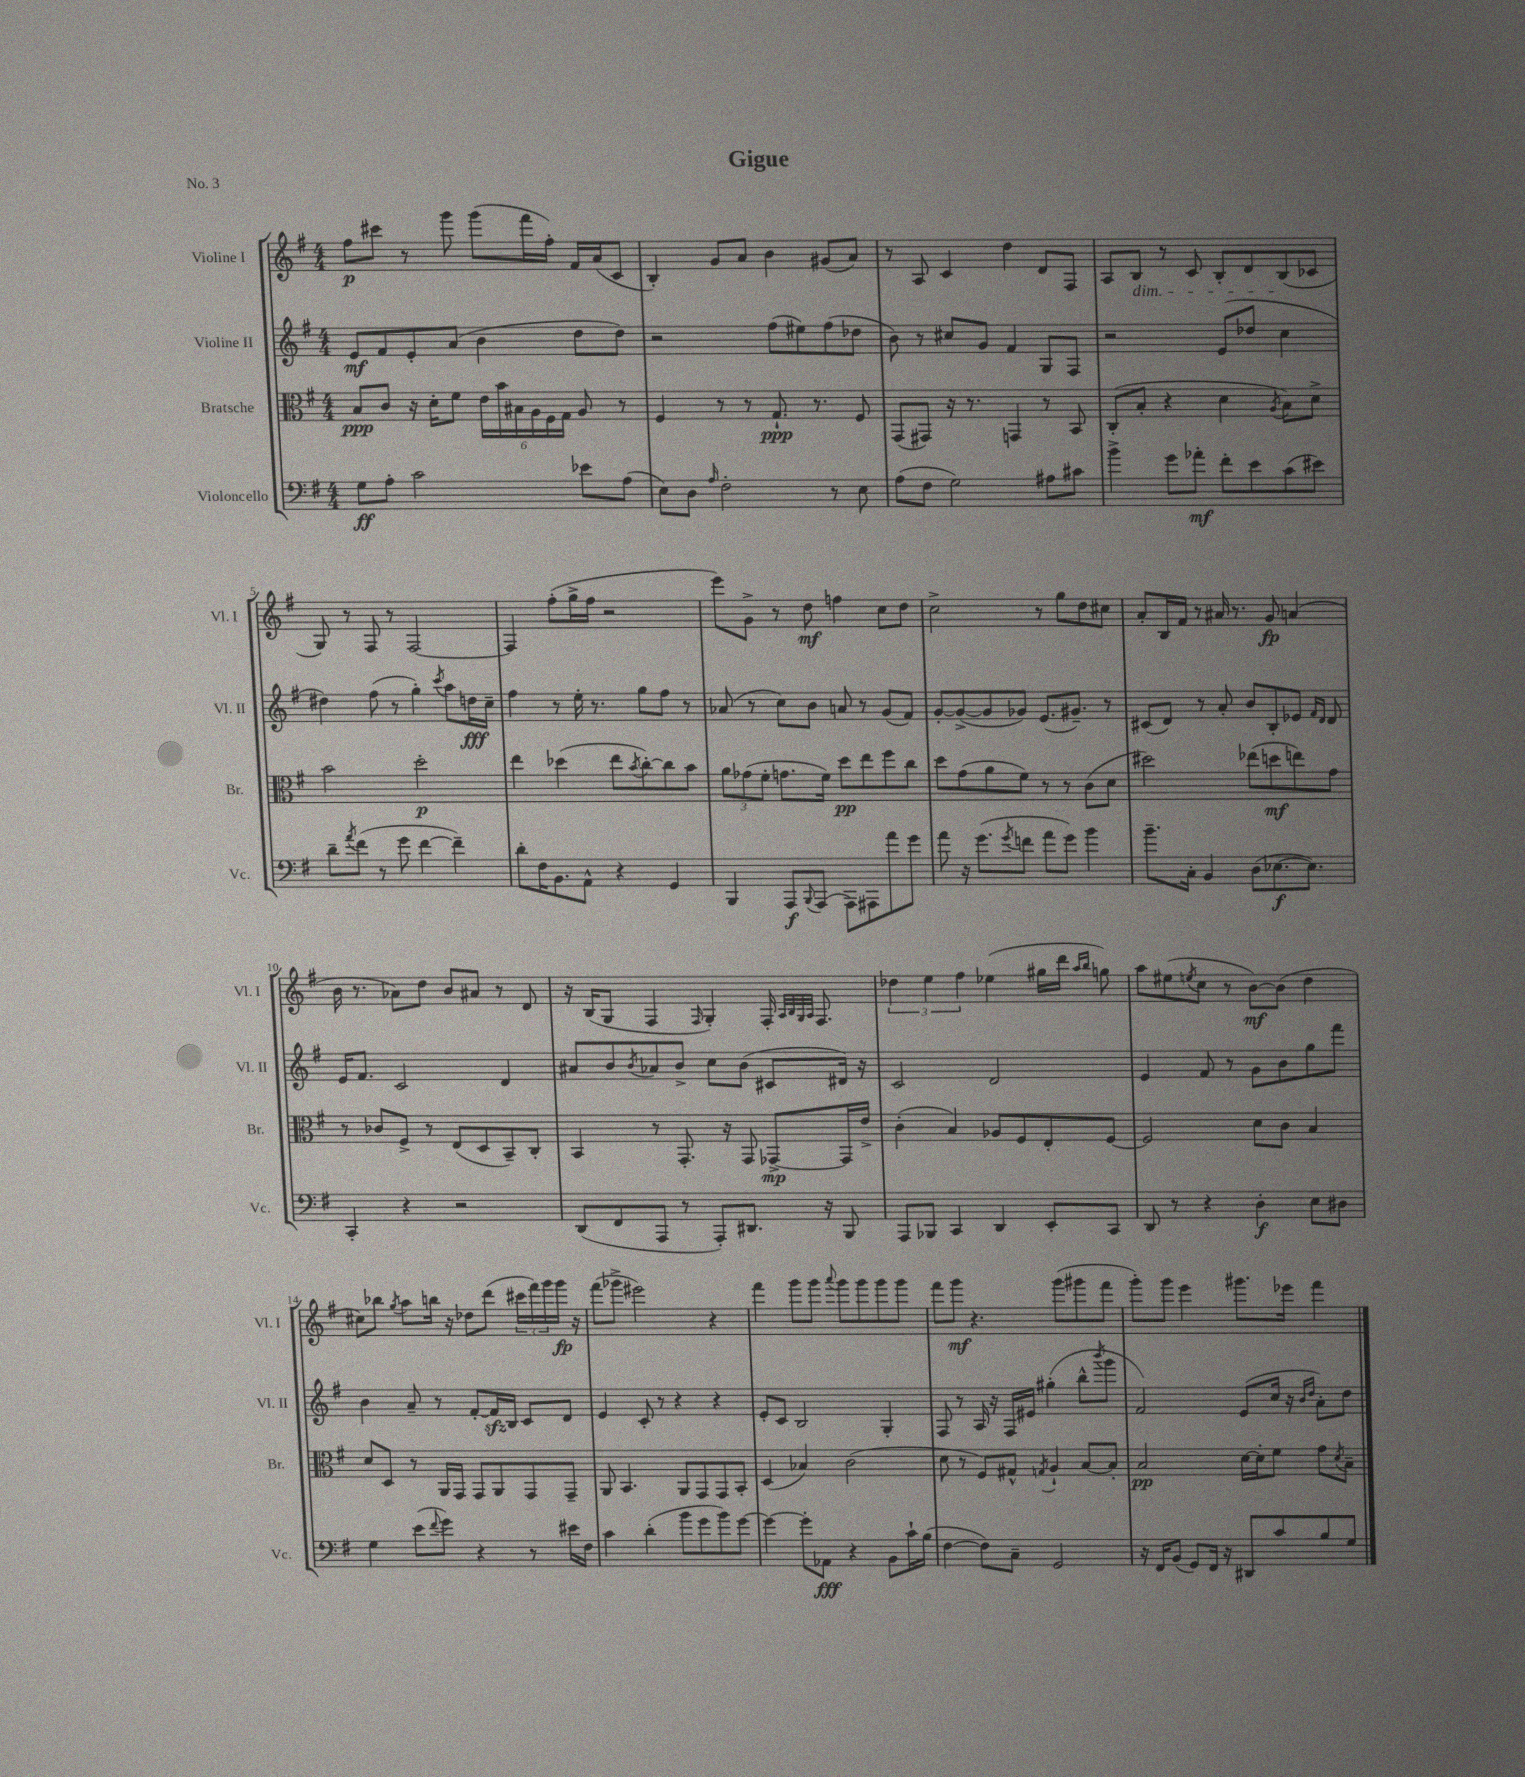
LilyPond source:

\header { title = "Gigue" piece = "No. 3" }
<<
\new StaffGroup <<
\new Staff = "s0" \with { instrumentName = "Violine I" shortInstrumentName = "Vl. I" } {
    \clef treble \key g \major \numericTimeSignature \time 4/4
    fis''8\p cis'''8 r8 g'''8 g'''8( fis'''16 fis''16-.) fis'16 a'16( c'8 |
    b4-.) g'8 a'8 b'4 gis'8( a'8) |
    r8 a8 c'4 d''4 d'8 fis8 |
    a8 b8\dim r8 c'8 b8-. d'8 b8\!( ces'8 |
    g8) r8 fis8 r8 fis2~ |
    fis4 fis''8-.( g''16-> fis''16 r2 |
    e'''8) g'8-> r8 d''8\mf f''4 c''8 d''8 |
    c''2-> r8 g''8 d''8 cis''8 |
    a'8-. b16 fis'16 r8 ais'16 r8. g'8\fp a'4( |
    b'16 r8. aes'8) d''8 b'8 ais'8 r8 d'8 |
    r16 b16( g8 fis4 \grace { fis16 } g4-.) fis16-. \grace { a32 b32 g32 a32 } fis8. |
    \tuplet 3/2 { des''4 e''4 fis''4 } ees''4( gis''16 d'''16 \grace { a''16 b''16 } g''8) |
    a''8 eis''8( \acciaccatura { e''8 } c''8 r8 b'8~\mf) b'8( d''4 |
    cis''8) bes''8 \acciaccatura { g''8 } a''8 b''16 r16 des''8 d'''8( \tuplet 3/2 { cis'''16 fis'''16) g'''16 } g'''16\fp r16 |
    fis'''8( ges'''8-> eis'''2) r4 |
    fis'''4 g'''8 g'''8 \appoggiatura { a'''8 } g'''8 g'''8 g'''8 g'''8 |
    fis'''8 g'''8\mf r4. g'''8( gis'''8 fis'''8 |
    g'''8-.) g'''8 e'''4 gis'''8. ees'''16 fis'''4 \bar "|." |
}
\new Staff = "s1" \with { instrumentName = "Violine II" shortInstrumentName = "Vl. II" } {
    \clef treble \key g \major \numericTimeSignature \time 4/4
    e'8\mf fis'8 e'8-. a'8( b'4 d''8 d''8) |
    r2 fis''8( eis''8) fis''8( des''8 |
    b'8) r8 cis''8 g'8 fis'4 g8 fis8 |
    r2 e'8( des''8 c''4 |
    dis''4) fis''8( r8 g''4-.) \acciaccatura { c'''8 } a''8 d''16\fff c''16-- |
    fis''4 r8 e''16-. r8. g''8 fis''8 r8 |
    aes'8( r8 c''8) b'8 a'8 r8 g'8( fis'8) |
    g'8~-. g'8~->( g'8 ges'8) e'8.( gis'8.--) r8 |
    cis'8( d'8) r8 a'8-. b'8 b8-. ees'8 \grace { fis'16 d'16 } d'8 |
    e'16 fis'8. c'2 d'4 |
    ais'8 b'8 \acciaccatura { b'8 } aes'8 b'8-> c''8 b'8( cis'8 dis'16) r16 |
    c'2 d'2 |
    e'4 fis'8 r8 g'8 b'8 g''8 fis'''8 |
    b'4 a'8-- r8 fis'8~-. fis'16\sfz b16 c'8 d'8 |
    e'4 c'8-. r8 r4 r4 |
    e'8-. c'8 b2 g4-. |
    fis8 r8 a16 r16 fis16 eis'16 gis''4-.( b''8-^ \acciaccatura { b'''8 } g'''8 |
    fis'2) e'8( c''16 r16 \grace { b'16 d''16 } a'8-.) d''8 \bar "|." |
}
\new Staff = "s2" \with { instrumentName = "Bratsche" shortInstrumentName = "Br." } {
    \clef alto \key g \major \numericTimeSignature \time 4/4
    b8\ppp c'8 r16 d'16-. fis'8 \tuplet 6/4 { e'16 b'16 bis16 a16 fis16 g16 } a8 r8 |
    fis4 r8 r8 g8.-!\ppp r8. fis8 |
    g,8( gis,8) r16 r8. g,4 r8 b,8 |
    c8-.( b8-. r4 d'4 \acciaccatura { a8 } b8) d'8-> |
    b'2 d''2-.\p |
    e''4 des''4( e''8 \acciaccatura { b'8 } c''8~-.) c''8 b'8 |
    \tuplet 3/2 { a'8 ges'8( fis'8-. } g'8. fis'16) d''8\pp e''8 fis''8 c''8 |
    d''8 g'8( a'8 fis'8) r8 r8 c'8( d'8 |
    dis''2) ees''8( d''8\mf e''8) g'8 |
    r8 ces'8 fis8-> r8 e8( d8 b,8--) c8-. |
    b,4 r8 g,8.-. r16 g,8 ges,8~->\mp ges,16 e'16-> |
    c'4-.( b4) aes8 fis8 e8-. fis8~ |
    fis2 d'8 c'8 b4 |
    d'8 d8 r8 a,16 g,16 g,8 a,8 g,8 g,8-- |
    a,8 b,4. a,8 g,8 g,8 b,8-. |
    d4( bes4) c'2( |
    d'8 r8 fis8) gis8-^ \acciaccatura { g8 } a4-! b8~ b8-. |
    b2\pp d'16~ d'16-. fis'8 g'8 \acciaccatura { d'8 } b8-- \bar "|." |
}
\new Staff = "s3" \with { instrumentName = "Violoncello" shortInstrumentName = "Vc." } {
    \clef bass \key g \major \numericTimeSignature \time 4/4
    g8\ff a8-. c'2 ees'8 a8( |
    e8) d8 \grace { a16 } fis2-. r8 e8 |
    a8( fis8 g2) ais8 cis'8 |
    b'4-> g'8 aes'8-.\mf fis'8-. e'8 c'8( eis'8) |
    d'8-- \acciaccatura { a'8 } fis'8( r8 g'8 fis'4~ fis'4--) |
    d'8-. fis16 b,8. a,8-^ r4 g,4 |
    b,,4 a,,8\f \appoggiatura { b,,8 } a,,8( a,,8) ais,,8 a'8 g'8 |
    a'8 r16 g'8.( \acciaccatura { g'8 } f'8 a'8 g'8) b'4 |
    b'8.-- c16-. b,4 d8( ees8.~\f ees8.) |
    c,4-. r4 r2 |
    d,8( fis,8 a,,8 r8 a,,8-.) dis,8. r16 b,,8 |
    a,,8 bes,,8 c,4 d,4 e,8-. c,8 |
    d,8 r8 r4 d4-.\f e8 dis8 |
    g4 e'8( \appoggiatura { fis'8 } g'8) r4 r8 eis'16 fis16 |
    c'4 d'4-.( b'8 g'8 b'8) g'8~ |
    g'4~ g'8-. aes,8\fff r4 b,8 c'16-! b16( |
    fis4~ fis8) c8-- g,2 |
    r16 fis,16 b,8( g,8) fis,16 r16 dis,8 c'8 b8 g8 \bar "|." |
}
>>
>>
